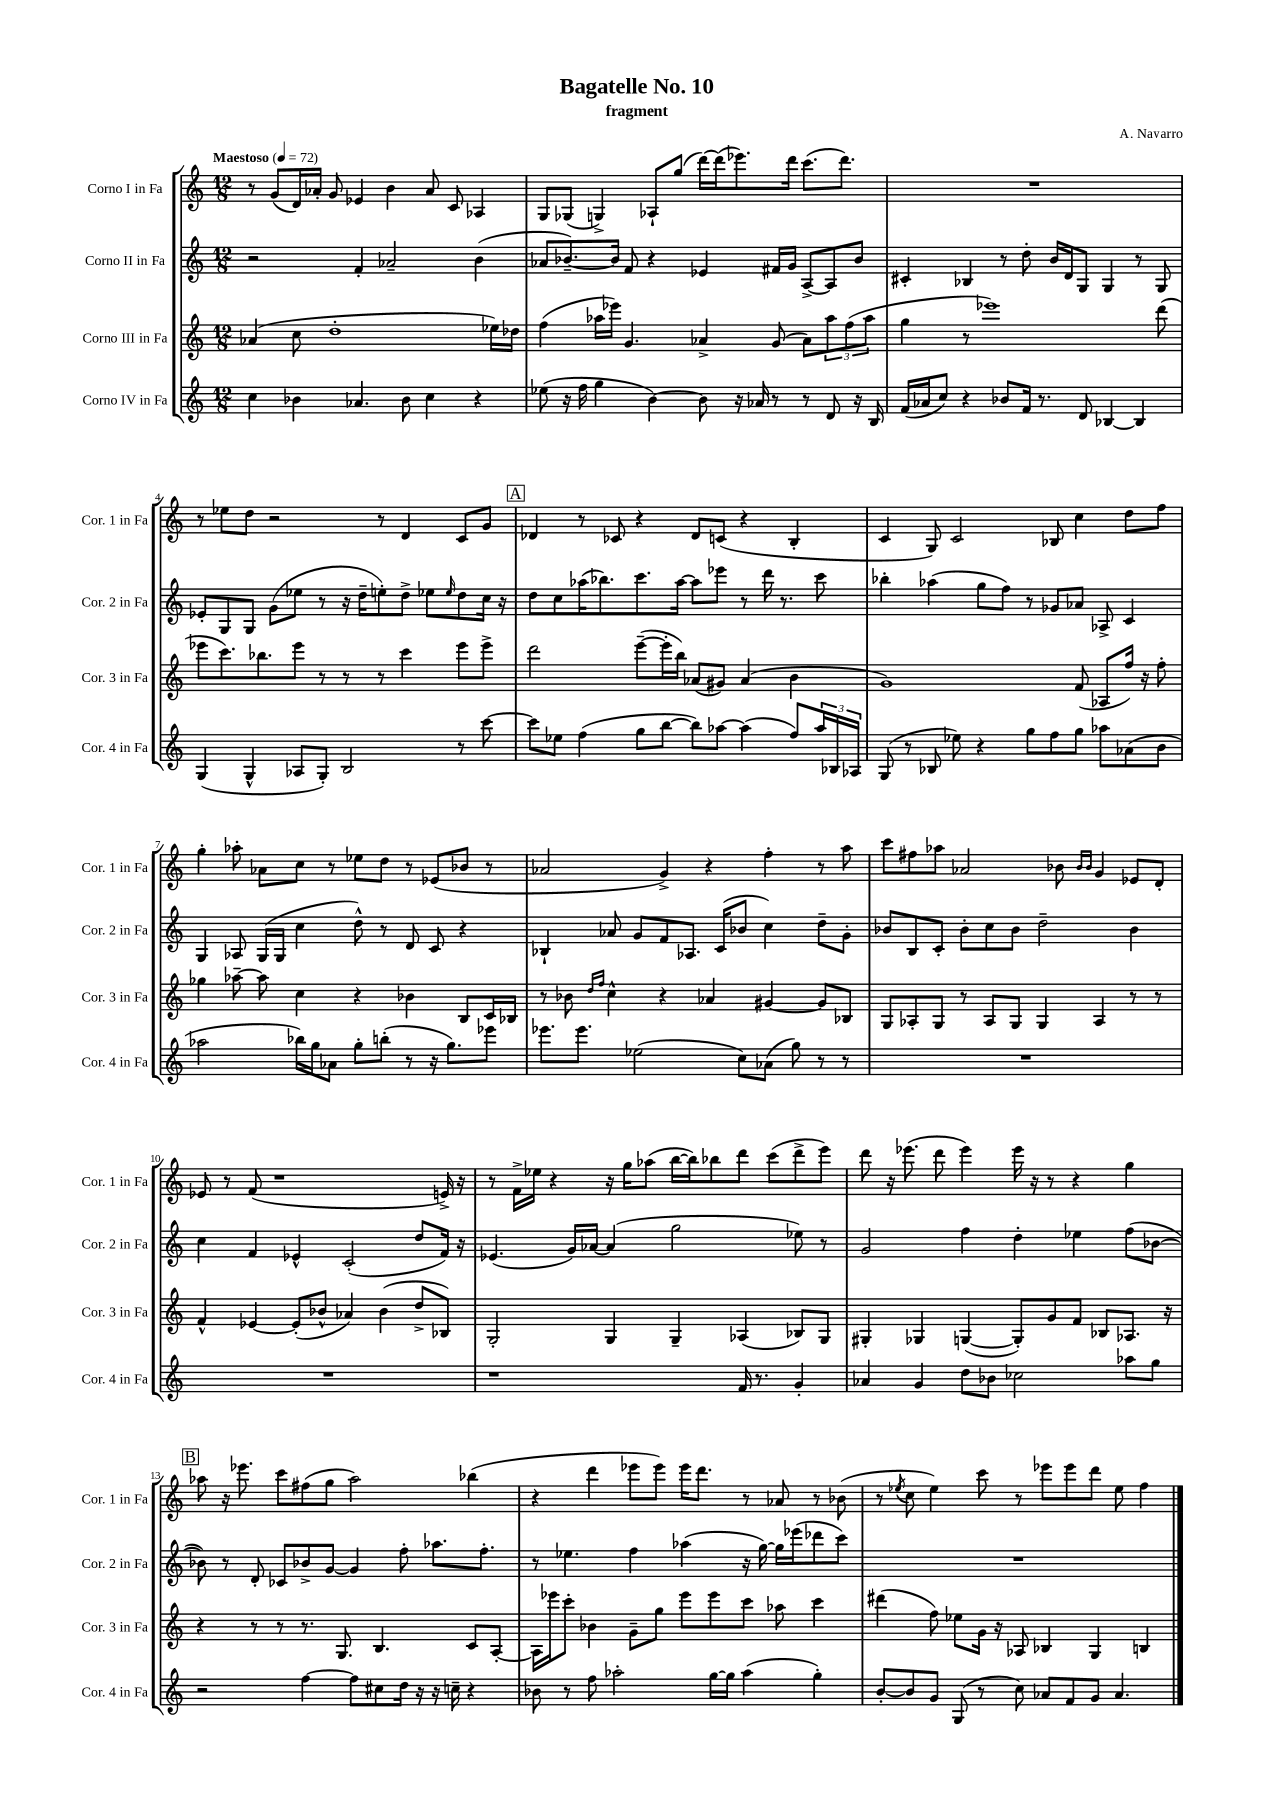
\header { title = "Bagatelle No. 10" composer = "A. Navarro" subtitle = "fragment" }
<<
\new StaffGroup <<
\new Staff = "s0" \with { instrumentName = "Corno I in Fa" shortInstrumentName = "Cor. 1 in Fa" } {
    \clef treble \key c \major \numericTimeSignature \time 12/8 \tempo "Maestoso" 4 = 72
    r8 g'8( d'16) aes'16-. g'8 ees'4 b'4 aes'8 c'8 aes4 |
    g8 ges8( g4->) aes8-! g''8( d'''16~) d'''16( ees'''8.) d'''16 c'''8.( d'''8.) |
    R1. |
    r8 ees''8 d''8 r2 r8 d'4 c'8 g'8 |
    \mark \markup { \box "A" } des'4 r8 ces'8 r4 des'8 c'8( r4 b4-. |
    c'4 g8) c'2 bes8 c''4 d''8 f''8 |
    g''4-. aes''8-. aes'8 c''8 r8 ees''8 d''8 r8 ees'8( bes'8 r8 |
    aes'2 g'4->) r4 f''4-. r8 a''8 |
    c'''8 fis''8 aes''8 aes'2 bes'8 \grace { bes'16 bes'16 } g'4 ees'8 d'8-. |
    ees'8 r8 f'8( r1 e'16->) r16 |
    r8 f'16-> ees''16 r4 r16 g''16 aes''8( b''16~ b''16) bes''8 d'''8 c'''8( d'''8-> e'''8) |
    d'''8 r16 ees'''8.( d'''8 ees'''4) ees'''16 r16 r8 r4 g''4 |
    \mark \markup { \box "B" } aes''8 r16 ees'''8. c'''8 fis''8( g''8 aes''2) bes''4( |
    r4 d'''4 ees'''8 ees'''8) ees'''16 d'''8. r8 aes'8 r8 bes'8( |
    r8 \acciaccatura { ees''8 } c''8 ees''4) c'''8 r8 ees'''8 ees'''8 d'''8 ees''8 f''4 \bar "|." |
}
\new Staff = "s1" \with { instrumentName = "Corno II in Fa" shortInstrumentName = "Cor. 2 in Fa" } {
    \clef treble \key c \major \numericTimeSignature \time 12/8
    r2 f'4-. aes'2-- b'4( |
    aes'8 bes'8.~--) bes'16 f'8 r4 ees'4 fis'16 g'16 a8~-> a8 bes'8 |
    cis'4-. bes4 r8 d''8-. b'16 d'16 g8 g4 r8 g8 |
    ees'8-. g8 g8 g'8( ees''8 r8 r16 d''16-- e''8-.) d''8-> ees''8 \grace { ees''16 } d''8 c''16 r16 |
    \mark \markup { \box "A" } d''8 c''8 aes''16( bes''8.) c'''8. aes''16~ aes''8 ees'''8 r8 d'''16 r8. c'''8 |
    bes''4-. aes''4( g''8 f''8) r8 ges'8 aes'8 aes8-> c'4 |
    g4 aes8 g16( g16 c''4 d''8-^) r8 d'8 c'8 r4 |
    bes4-! aes'8 g'8 f'8 aes8. c'16( bes'8 c''4) d''8-- g'8-. |
    bes'8 b8 c'8-. bes'8-. c''8 bes'8 d''2-- bes'4 |
    c''4 f'4 ees'4-^ c'2-.( d''8 f'16) r16 |
    ees'4.( g'16) aes'16~ aes'4( g''2 ees''8) r8 |
    g'2 f''4 d''4-. ees''4 f''8( bes'8~ |
    \mark \markup { \box "B" } bes'8) r8 d'8-. ces'8 bes'8-> g'8~ g'4 f''8-. aes''8. f''8.-. |
    r8 ees''4. f''4 aes''4( r16 g''16~) g''16 ees'''16( des'''8 c'''8) |
    R1. \bar "|." |
}
\new Staff = "s2" \with { instrumentName = "Corno III in Fa" shortInstrumentName = "Cor. 3 in Fa" } {
    \clef treble \key c \major \numericTimeSignature \time 12/8
    aes'4( c''8 d''1-. ees''16) des''16 |
    f''4( aes''16 ees'''16) g'4. aes'4-> g'8( aes'8) \tuplet 3/2 { aes''8 f''8( aes''8 } |
    g''4 r8 ees'''1) d'''8( |
    ees'''8 c'''8.) bes''8. ees'''8 r8 r8 r8 c'''4 ees'''8 ees'''8-> |
    \mark \markup { \box "A" } d'''2 e'''8~--( e'''16-. b''16) aes'8( gis'8) aes'4( b'4 |
    g'1) f'8( aes8 f''16) r16 f''8-. |
    ges''4 aes''8~-- aes''8 c''4 r4 bes'4 b8 c'16 bes16 |
    r8 bes'8 \grace { d''16 f''16 } c''4-^ r4 aes'4 gis'4~ gis'8 bes8 |
    g8 aes8-. g8 r8 aes8 g8 g4 aes4 r8 r8 |
    f'4-^ ees'4~ ees'8-.( bes'8-^ aes'4) bes'4( d''8-> bes8) |
    g2-. g4 g4-- aes4( bes8) g8 |
    gis4-. ges4 g4~( g8-.) g'8 f'8 bes8 aes8. r16 |
    \mark \markup { \box "B" } r4 r8 r8 r8. g8. b4. c'8 a8~-. |
    a16 ees'''16 c'''8-. bes'4 g'8-- g''8 ees'''8 ees'''8 c'''8 aes''8 c'''4 |
    dis'''4( f''8) ees''8 g'16 r16 aes8 bes4 g4 b4 \bar "|." |
}
\new Staff = "s3" \with { instrumentName = "Corno IV in Fa" shortInstrumentName = "Cor. 4 in Fa" } {
    \clef treble \key c \major \numericTimeSignature \time 12/8
    c''4 bes'4 aes'4. bes'8 c''4 r4 |
    ees''8( r16 f''16 g''4 b'4~) b'8 r16 aes'16 r8 r8 d'8 r16 b16 |
    f'16( aes'16 c''8) r4 bes'8 f'16 r8. d'8 bes4~ bes4 |
    g4( g4-^ aes8 g8-.) b2 r8 c'''8~ |
    \mark \markup { \box "A" } c'''8 ees''8 f''4( g''8 b''8~ b''8) aes''8~ aes''4( f''8) \tuplet 3/2 { aes''16 bes16 aes16 } |
    g8( r8 bes8 ees''8) r4 g''8 f''8 g''8 aes''8 aes'8( b'8 |
    aes''2 bes''16) g''16 aes'8 g''8-. b''8-.( r8 r16 g''8.) ees'''8 |
    ees'''8. ees'''8. ees''2( c''8) aes'8( g''8) r8 r8 |
    R1. |
    R1. |
    r1 f'16 r8. g'4-. |
    aes'4 g'4 d''8 bes'8 ces''2 aes''8 g''8 |
    \mark \markup { \box "B" } r2 f''4~ f''8 cis''8 d''16 r16 r16 c''16-- r4 |
    bes'8 r8 f''8 aes''2-. g''16~ g''16 aes''4( g''4-.) |
    b'8~-. b'8 g'8 g8( r8 c''8) aes'8 f'8 g'8 aes'4. \bar "|." |
}
>>
>>
